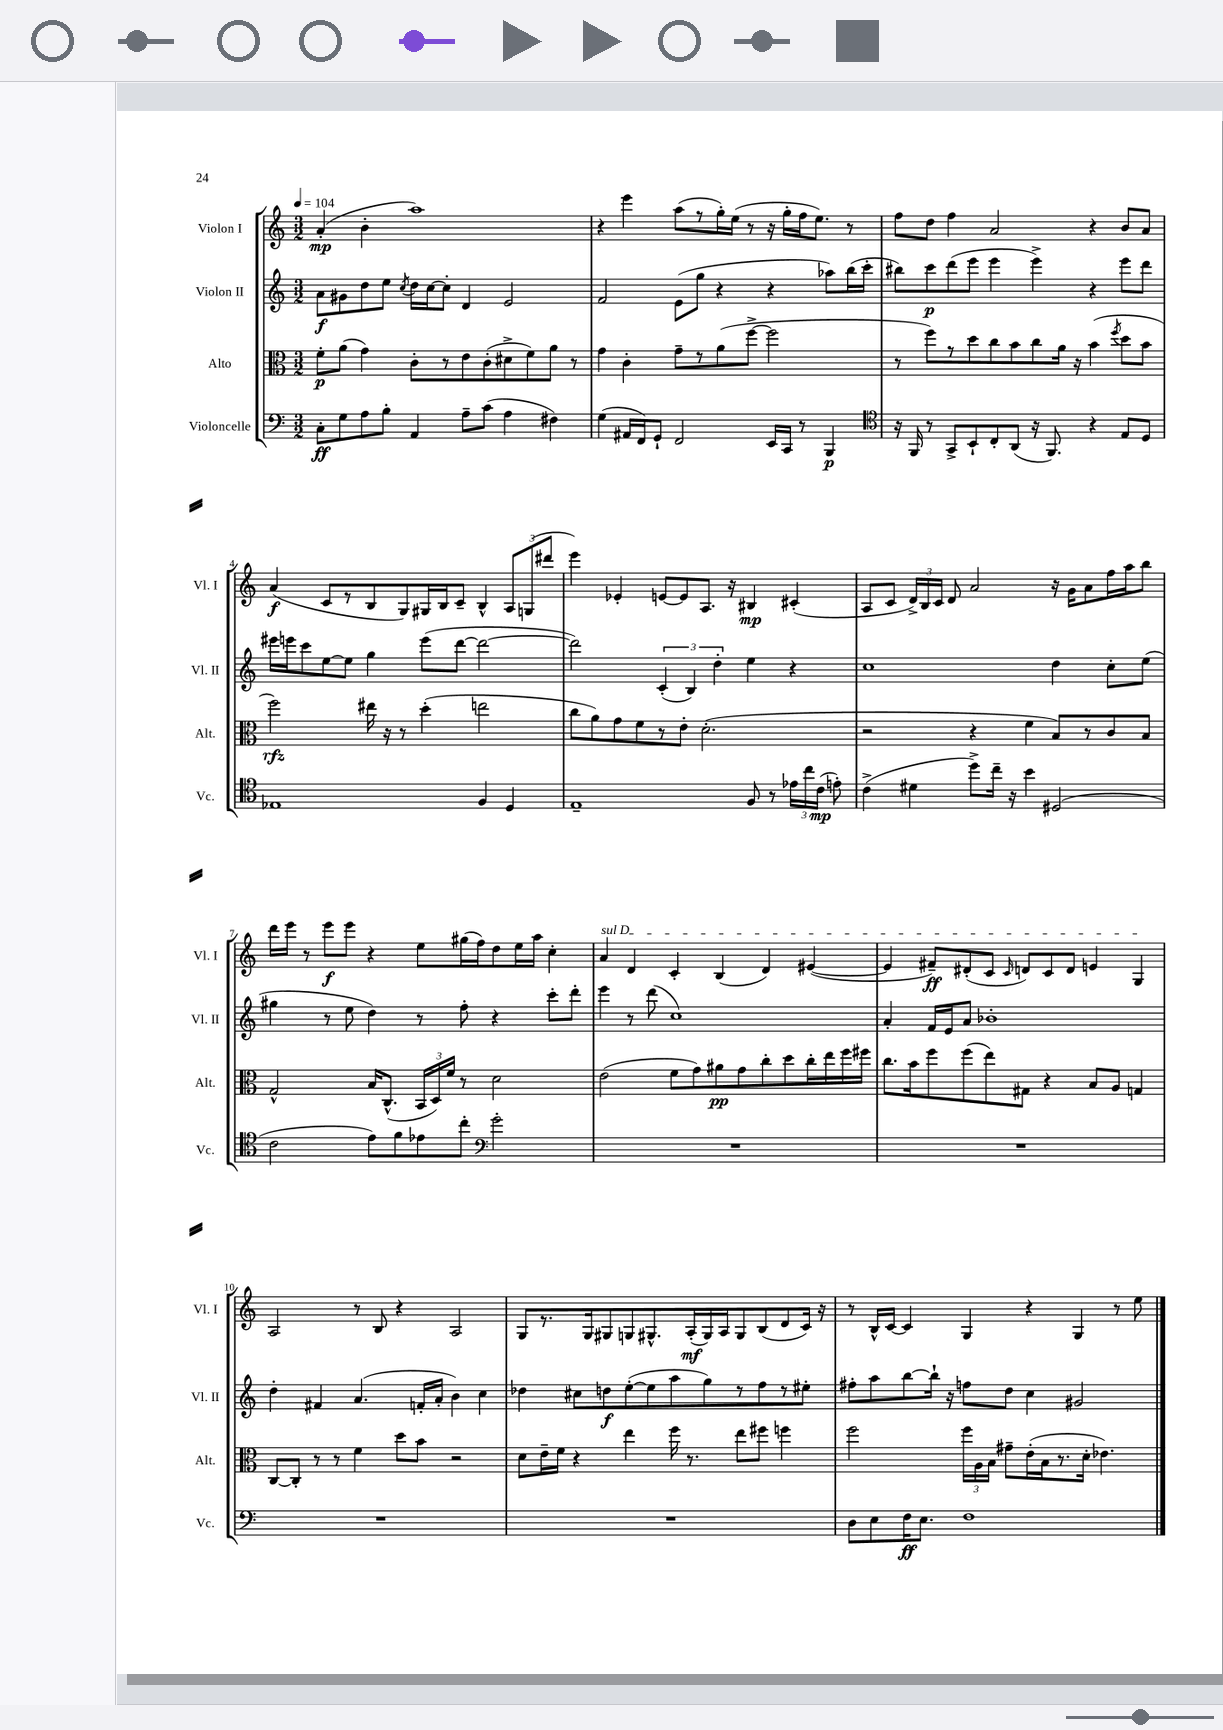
<<
\new StaffGroup <<
\new Staff = "s0" \with { instrumentName = "Violon I" shortInstrumentName = "Vl. I" } {
    \clef treble \key c \major \numericTimeSignature \time 3/2 \tempo 4 = 104
    \autoBeamOff a'4-.\mp( b'4-. a''1) |
    r4 e'''4 a''8[( r8 g''16-.) e''16]( r8 r16 g''16[-. f''16 e''8.]) r8 |
    f''8[ d''8] f''4 a'2 r4 b'8[ a'8] |
    a'4\f( c'8[ r8 b8 g8) gis16 b16 c'8]-- b4-^ \tuplet 3/2 { a8[ g8( dis'''8] } |
    e'''4) ees'4-. e'8[~ e'8 a8.] r16 bis4\mp cis'4-.( |
    a8[ c'8] \tuplet 3/2 { d'16[->) b16 c'16] } d'8 a'2 r16 g'16[ a'8 f''16 a''16 b''8] |
    d'''16[ e'''16] r8 e'''8[\f e'''8] r4 e''8[ gis''16( f''16) d''8 e''16 a''16] c''4-. |
    \once \override TextSpanner.bound-details.left.text = \markup { \italic "sul D" } a'4\startTextSpan d'4 c'4-. b4( d'4) eis'4~( |
    eis'4 fis'8[--\ff) dis'8-.( c'8] \grace { c'16 } d'8[) c'8 d'8] e'4 g4\stopTextSpan |
    a2 r8 b8 r4 a2 |
    g8[ r8. g16 gis8 g8 gis8.-^ a16-.\mf( gis16) a16 gis8 b8( d'8 c'16]) r16 |
    r8 b16[-^ c'16]~ c'4 g4 r4 g4 r8 e''8 \bar "|." |
}
\new Staff = "s1" \with { instrumentName = "Violon II" shortInstrumentName = "Vl. II" } {
    \clef treble \key c \major \numericTimeSignature \time 3/2
    \autoBeamOff a'8[\f gis'8 d''8 e''8] \acciaccatura { c''8 } d''16[ c''16~ c''8]-. d'4 e'2 |
    f'2 e'8[( g''8] r4 r4 aes''8[) b''16( c'''16]-. |
    bis''8[) c'''8\p d'''8( e'''8] e'''4 e'''4->) r4 e'''8[ d'''8] |
    eis'''16[ e'''16 c'''8 e''8~ e''8] g''4 e'''8[( d'''8]~ d'''2~ |
    d'''2) \tuplet 3/2 { c'4-.( b4) d''4-. } e''4 r4 |
    c''1 d''4 c''8[-. e''8]( |
    gis''4 r8 e''8 d''4) r8 f''8-. r4 c'''8[-. d'''8]-. |
    e'''4 r8 d'''8( c''1) |
    a'4-. f'16[ e'16 a'8] bes'1-. |
    d''4-. fis'4 a'4.( f'16[-. a'16]-. b'4) c''4 |
    des''4 cis''8[ d''8\f e''8~-.( e''8 a''8 g''8) r8 f''8 r8 eis''8]-. |
    fis''8[-. a''8 b''8~ b''16]-! r16 f''8[ d''8] c''4 gis'2 \bar "|." |
}
\new Staff = "s2" \with { instrumentName = "Alto" shortInstrumentName = "Alt." } {
    \clef alto \key c \major \numericTimeSignature \time 3/2
    \autoBeamOff f'8[-.\p a'8]( g'4) c'8[-. r8 e'8 c'8-.( dis'8-> f'8) a'8] r8 |
    g'4 c'4-. g'8[-- r8 a'8( f''8]~-> f''2 |
    r8 f''8[) r8 d''8 c''8 b'8 c''8 a'16] r16 b'4( \acciaccatura { f''8 } d''8[ b'8] |
    f''2\rfz) eis''16 r16 r8 d''4-.( e''2 |
    c''8[ a'8) g'8 f'8 r8 e'8]-. d'2.-.( |
    r2 r4 f'4 b8[) r8 c'8 b8] |
    g2-^ b16[ c8.]-^( \tuplet 3/2 { b,16[ d16) f'16] } r8 d'2 |
    e'2( f'8[ g'8) ais'8\pp g'8 c''8-. d''8 c''16-. e''16 f''16 fis''16] |
    c''8.[ b'16 f''8 f''8( e''8) gis8] r4 b8[ a8] g4 |
    c8[~ c8]-. r8 r8 f'4 d''8[ b'8] r2 |
    d'8[ e'16-- f'16] r4 e''4 f''16 r8. e''8[ fis''8] f''4 |
    f''2 \tuplet 3/2 { f''16[ a16 b16] } gis'8[-- e'16-.( b16 r8. d'16]-. ees'4.) \bar "|." |
}
\new Staff = "s3" \with { instrumentName = "Violoncelle" shortInstrumentName = "Vc." } {
    \clef bass \key c \major \numericTimeSignature \time 3/2
    \autoBeamOff c8[-.\ff g8 a8 b8]-. a,4 a8[-- c'8]( a4 fis4) |
    g4( ais,16[ f,16) g,8]-! f,2 e,16[ c,16] r8 b,,4\p |
    \clef tenor r16 f,16 r8 g,8[-> b,8-! c8-. a,8]( r16 f,8.) r4 e8[ d8] |
    ees1 f4 d4 |
    e1-- f8 r8 \tuplet 3/2 { ees'16[ c''16 c'16]\mp( } e'8-.) |
    c'4->( dis'4 d''8[->) c''16]-- r16 b'4 dis2( |
    c'2 e'8[) f'8 ees'8 c''8]-. \clef bass g'2-. |
    R1. |
    R1. |
    R1. |
    R1. |
    d8[ e8 f16\ff e8.] f1 \bar "|." |
}
>>
>>
